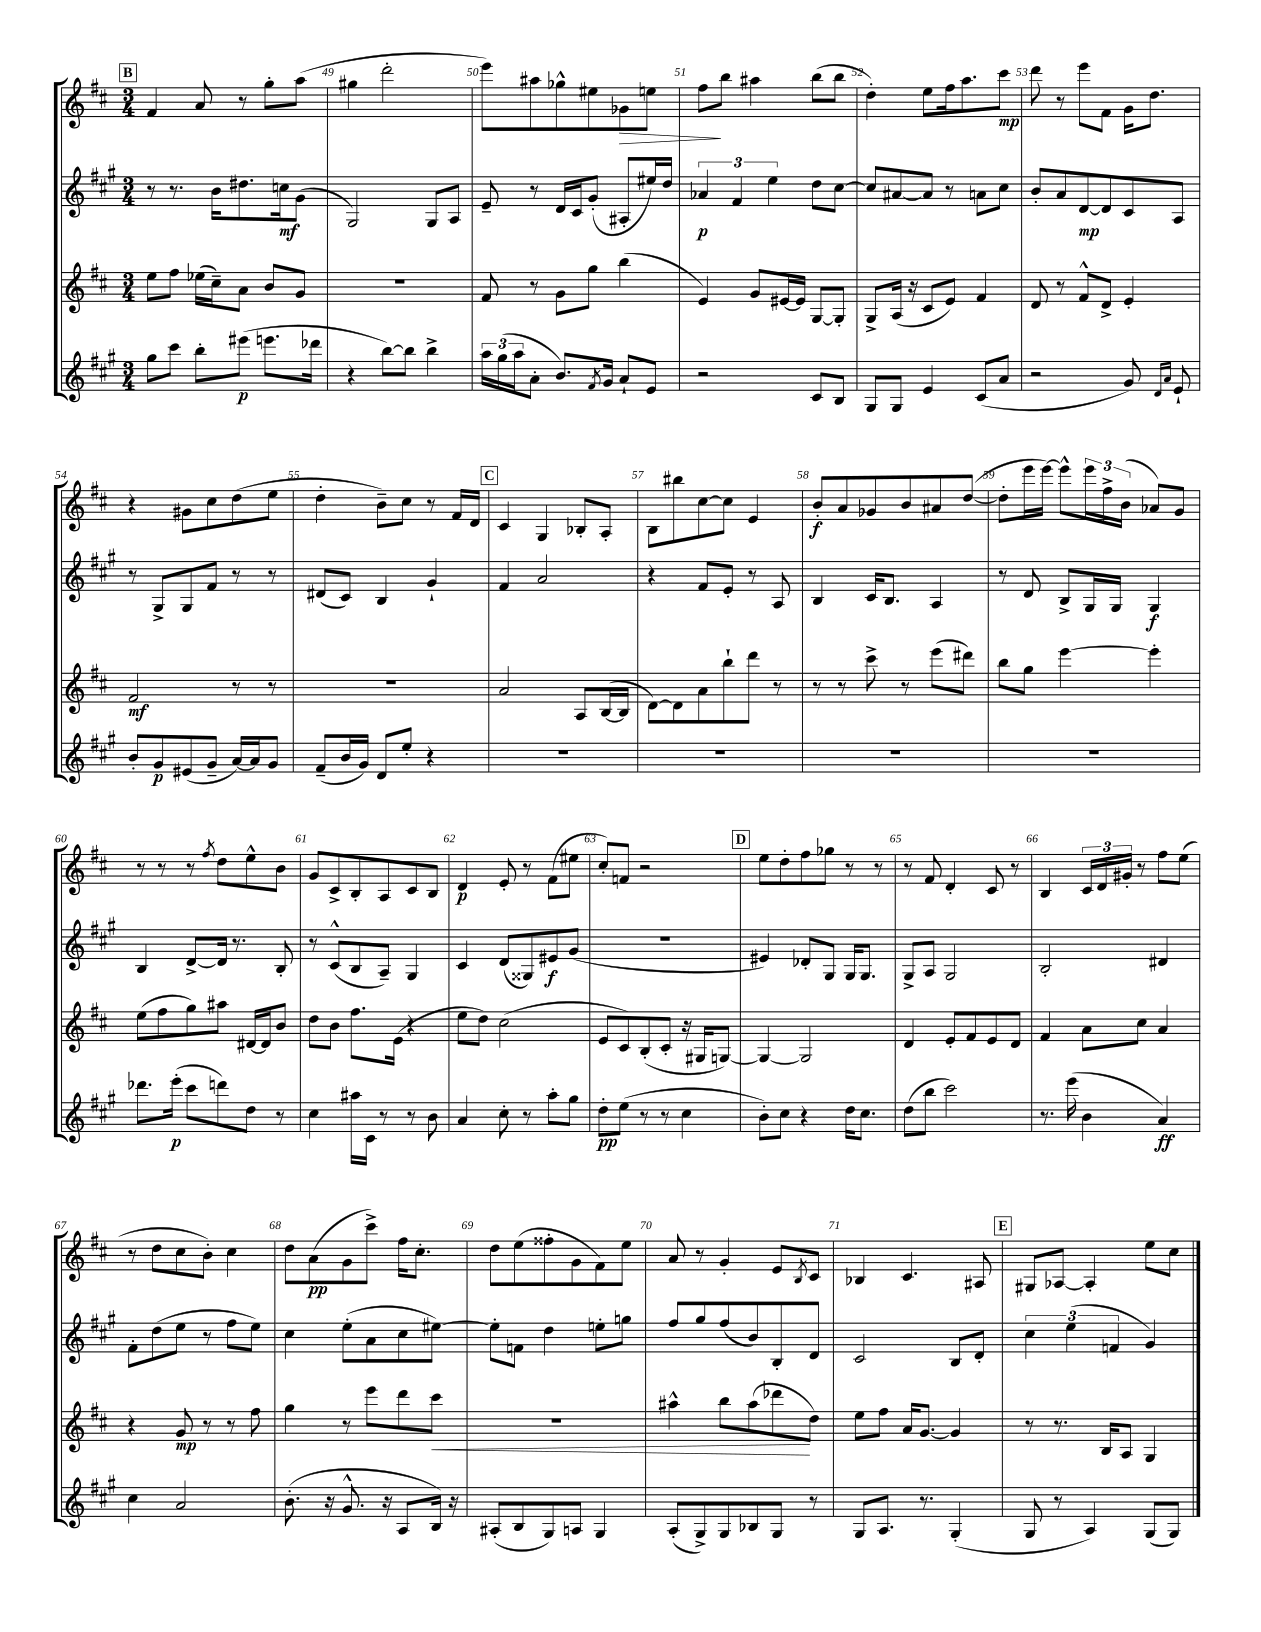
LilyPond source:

<<
\new StaffGroup <<
\new Staff = "s0" {
    \clef treble \key d \major \numericTimeSignature \time 3/4
    \mark \markup { \box "B" } fis'4 a'8 r8 g''8-. a''8( |
    gis''4 d'''2-. |
    e'''8) ais''8 ges''8-^ eis''8 ges'8\> e''8 |
    fis''8\! b''8 ais''4 b''8( b''8 |
    d''4-.) e''8 fis''16 a''8. cis'''8\mp |
    d'''8 r8 e'''8 fis'8 g'16 d''8. |
    r4 gis'8 cis''8 d''8( e''8 |
    d''4-. b'8--) cis''8 r8 fis'16 d'16 |
    \mark \markup { \box "C" } cis'4 g4 bes8-. a8-. |
    b8 bis''8 cis''8~ cis''8 e'4 |
    b'8-.\f a'8 ges'8 b'8 ais'8 d''8~( |
    d''8-. e'''16 e'''16~) e'''8-^ \tuplet 3/2 { e'''16 fis''16-> b'16( } aes'8) g'8 |
    r8 r8 r8 \acciaccatura { fis''8 } d''8 e''8-^ b'8 |
    g'8 cis'8-> b8-. a8 cis'8 b8 |
    d'4\p e'8-. r8 fis'8( eis''8 |
    cis''8-.) f'8 r2 |
    \mark \markup { \box "D" } e''8 d''8-. fis''8 ges''8 r8 r8 |
    r8 fis'8 d'4-. cis'8 r8 |
    b4 \tuplet 3/2 { cis'16 d'16 gis'16-. } r8 fis''8 e''8( |
    r8 d''8 cis''8 b'8-.) cis''4 |
    d''8 a'8\pp( g'8 cis'''8->) fis''16 cis''8.-. |
    d''8 e''8( fisis''8-. g'8 fis'8) e''8 |
    a'8 r8 g'4-. e'8 \acciaccatura { b8 } cis'8 |
    bes4 cis'4. ais8 |
    \mark \markup { \box "E" } gis8 aes8~ aes4-. e''8 cis''8 \bar "|." |
}
\new Staff = "s1" {
    \clef treble \key a \major \numericTimeSignature \time 3/4
    \mark \markup { \box "B" } r8 r8. b'16 dis''8. c''16\mf gis'8( |
    gis2) gis8 a8 |
    e'8-- r8 d'16 cis'16 gis'8-.( ais8-. eis''16) d''16 |
    \tuplet 3/2 { aes'4\p fis'4 e''4 } d''8 cis''8~ |
    cis''8 ais'8~ ais'8 r8 a'8 cis''8 |
    b'8-. a'8 d'8~\mp d'8 cis'8 a8 |
    r8 gis8-> gis8 fis'8 r8 r8 |
    dis'8( cis'8) b4 gis'4-! |
    \mark \markup { \box "C" } fis'4 a'2 |
    r4 fis'8 e'8-. r8 a8 |
    b4 cis'16 b8. a4 |
    r8 d'8 b8-> gis16 gis16 gis4\f |
    b4 d'8~-> d'16 r8. b8-. |
    r8 cis'8-^( b8 a8--) gis4 |
    cis'4 d'8( gisis8) eis'8\f gis'8( |
    R2. |
    \mark \markup { \box "D" } eis'4) des'8-. gis8 gis16 gis8. |
    gis8-> a8 gis2 |
    b2-. dis'4 |
    fis'8-. d''8( e''8 r8 fis''8 e''8) |
    cis''4 e''8-.( a'8 cis''8 eis''8~) |
    eis''8-. f'8 d''4 e''8-. g''8 |
    fis''8 gis''8 fis''8( b'8) b8-. d'8 |
    cis'2 b8 d'8-. |
    \mark \markup { \box "E" } \tuplet 3/2 { cis''4 e''4( f'4 } gis'4) \bar "|." |
}
\new Staff = "s2" {
    \clef treble \key d \major \numericTimeSignature \time 3/4
    \mark \markup { \box "B" } e''8 fis''8 ees''16( cis''16--) a'8 b'8 g'8 |
    R2. |
    fis'8 r8 g'8 g''8 b''4( |
    e'4) g'8 eis'16~ eis'16 g8~ g8-. |
    g8-> a16( r16 cis'8 e'8) fis'4 |
    d'8 r8 fis'8-^ d'8-> e'4-. |
    fis'2\mf r8 r8 |
    R2. |
    \mark \markup { \box "C" } a'2 a8 b16~( b16 |
    d'8~) d'8 a'8 b''8-! d'''8 r8 |
    r8 r8 cis'''8-> r8 e'''8( dis'''8) |
    b''8 g''8 e'''4~ e'''4-. |
    e''8( fis''8 g''8) ais''8 dis'16~ dis'16 b'8 |
    d''8 b'8 fis''8. e'16( r4 |
    e''8 d''8) cis''2( |
    e'8 cis'8) b8-.( cis'8-. r16 gis16 g8~) |
    \mark \markup { \box "D" } g4~ g2 |
    d'4 e'8-. fis'8 e'8 d'8 |
    fis'4 a'8 cis''8 a'4 |
    r4 g'8\mp r8 r8 fis''8 |
    g''4 r8 e'''8 d'''8 cis'''8\< |
    R2. |
    ais''4-^ b''8 ais''8( des'''8\! d''8) |
    e''8 fis''8 a'16 g'8.~ g'4 |
    \mark \markup { \box "E" } r8 r8. b16 a8 g4 \bar "|." |
}
\new Staff = "s3" {
    \clef treble \key a \major \numericTimeSignature \time 3/4
    \mark \markup { \box "B" } gis''8 cis'''8 b''8-. eis'''8\p( e'''8. des'''16 |
    r4 b''8~) b''8 b''4-> |
    \tuplet 3/2 { a''16 gis''16( a''16 } a'8-. b'8.) \acciaccatura { fis'8 } gis'16 a'8-! e'8 |
    r2 cis'8 b8 |
    gis8 gis8 e'4 cis'8( a'8 |
    r2 gis'8) \grace { d'16 a'16 } e'8-! |
    b'8-. gis'8\p eis'8( gis'8-- a'16~) a'16 gis'8 |
    fis'8--( b'16 gis'16) d'8 e''8-. r4 |
    \mark \markup { \box "C" } R2. |
    R2. |
    R2. |
    R2. |
    des'''8. e'''16-.\p( cis'''8 d'''8) d''8 r8 |
    cis''4 ais''16 cis'16 r8 r8 b'8 |
    a'4 cis''8-. r8 a''8-. gis''8 |
    d''8-.\pp e''8( r8 r8 cis''4 |
    \mark \markup { \box "D" } b'8-.) cis''8 r4 d''16 cis''8. |
    d''8( b''8 cis'''2) |
    r8. e'''16( b'4 a'4\ff) |
    cis''4 a'2 |
    b'8.-.( r16 gis'8.-^ r16 a8 b16) r16 |
    ais8-.( b8 gis8) a8 gis4 |
    a8-.( gis8->) gis8 bes8 gis8 r8 |
    gis8 a8. r8. gis4-.( |
    \mark \markup { \box "E" } gis8 r8 a4) gis8( gis8) \bar "|." |
}
>>
>>
\layout { \context { \Score currentBarNumber = #48 \override BarNumber.break-visibility = ##(#f #t #t) barNumberVisibility = #all-bar-numbers-visible } }
